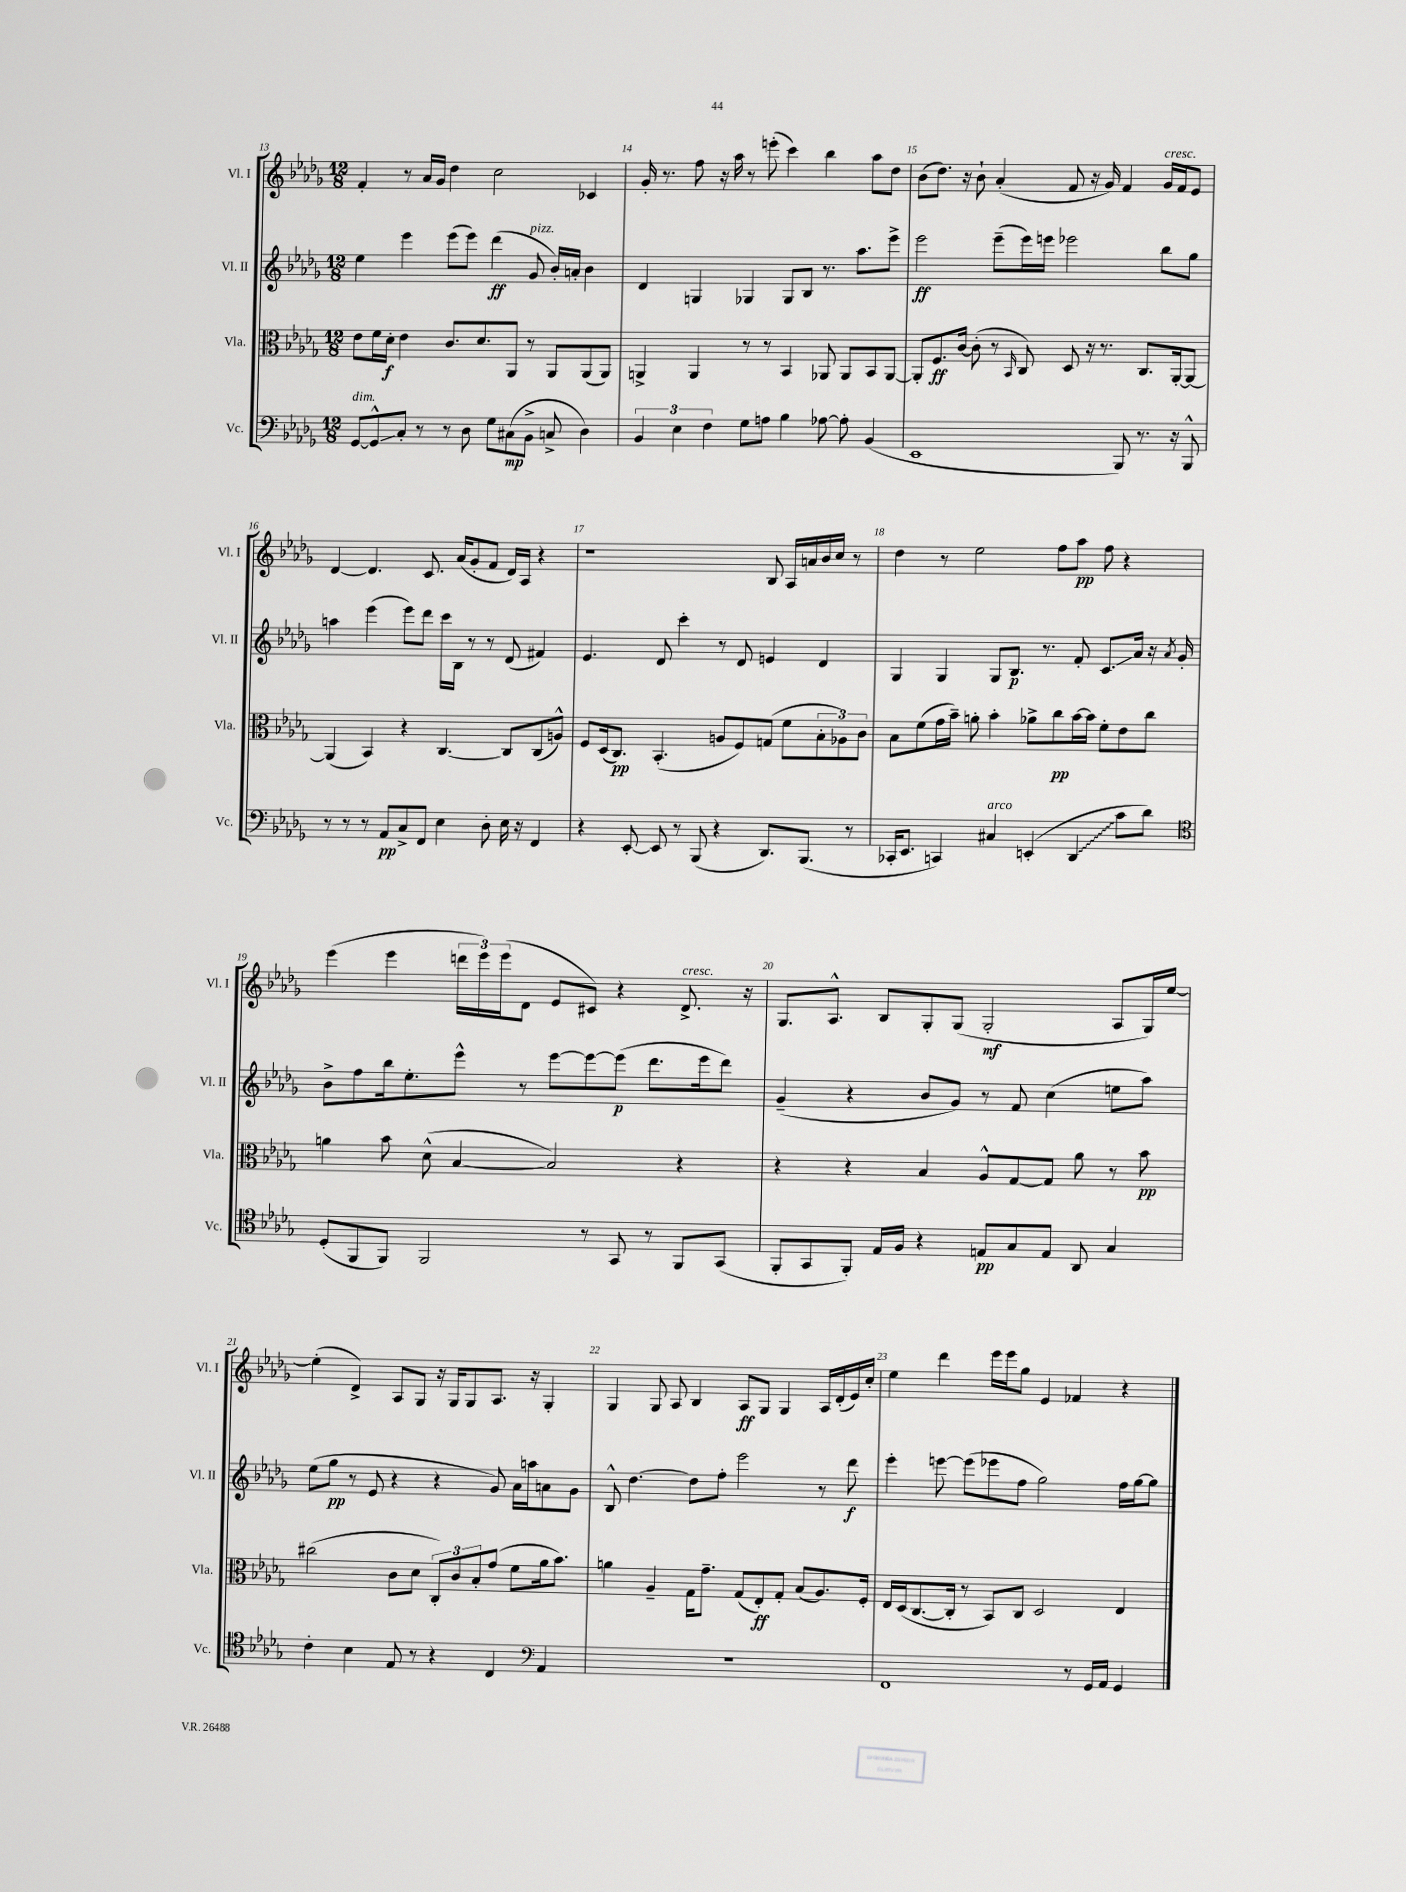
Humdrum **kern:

**kern	**kern	**kern	**kern
*staff4	*staff3	*staff2	*staff1
*clefF4	*clefC3	*clefG2	*clefG2
*k[b-e-a-d-g-]	*k[b-e-a-d-g-]	*k[b-e-a-d-g-]	*k[b-e-a-d-g-]
*M12/8	*M12/8	*M12/8	*M12/8
[8GG-	8e-	4ee-	4f'
8GG-^^]	16f	.	.
.	16d-'	.	.
8C'	4e-	4eee-	8r
8r	.	.	16a-
.	.	.	16g-
8r	8.c	(8eee-	4dd-
8D-	.	8eee-)	.
.	8.d-	.	.
8G-	.	(4ddd-	2cc
(8C#	8AA-	.	.
8BB-^	8r	8g-	.
8C^	8AA-	16b-')	.
.	.	16a'	.
4D-)	(8AA-	4b-	4c-
.	8AA-)	.	.
=	=	=	=
6BB-	4AA^	4d-	16g-'
.	.	.	8.r
6E-	.	.	.
.	4AA	4G	8ff
6F	.	.	.
.	.	.	16r
.	.	.	16aa-
8G-	8r	4G-	8r
8A	8r	.	(8eee'
4B-	4BB-	8G-	4ccc)
.	.	8B-	.
[8A-	8AA-	8.r	4bb-
8A-']	8AA-	.	.
.	.	8.aa-	.
(4BB-	8BB-	.	8aa-
.	[8AA-	8eee-^	8dd-
=	=	=	=
1EE-	8AA-']	2eee-	(8b-
.	8.F	.	8.dd-)
.	[16c	.	16r
.	(8c']	.	8b-`
.	8r	(8eee-~	(4a-'
.	16qqBB-	.	.
.	8C)	16eee-)	.
.	.	16eee	.
.	8D-	2eee-	8f
.	16r	.	16r
.	8.r	.	16g-)
8BBB-)	.	.	4f
8.r	8.C	.	.
.	.	8bb-	16g-
16r	[16AA-'	.	16f
8BBB-^^	8AA-_	8gg-	8e-
=	=	=	=
8r	(4AA-]	4aa	[4d-
8r	.	.	.
8r	4BB-)	(4eee-	4.d-]
8AA-	.	.	.
8C^	4r	8eee-)	.
8FF	.	8ddd-	8.c
4E-	[4.C	16ccc	.
.	.	16B-	(16a-
.	.	8r	8g-'
8D-'	.	8r	8f
16E-	8C]	(8d-	16d-)
16r	.	.	16A-
4FF	(8C	4f#)	4r
.	8A^^)	.	.
=	=	=	=
4r	8F	4.e-	1r
.	(16D-	.	.
.	8.C)	.	.
[8EE-'	.	.	.
8EE-]	(4.BB-'	8d-	.
8r	.	4ccc'	.
(8BBB-	.	.	.
4r	8A	8r	.
.	8F)	8d-	.
8.DD-)	(8G	4e	8B-
.	8f	.	16A-
(8.BBB-	.	.	16a
.	12B-'	4d-	16b-
.	.	.	16cc
.	12A-)	.	.
8r	.	.	8r
.	12c	.	.
=	=	=	=
16CC-'	8B-	4G-	4dd-
8.EE-	.	.	.
.	(8f	.	.
4CC)	16g-	4G-	8r
.	16b-~)	.	.
.	8a'	.	2ee-
4C#	4b-'	8G-	.
.	.	8.B-	.
(4EE'	8a-^	.	.
.	.	8.r	.
.	8cc	.	8ff
4DD-	[16b-	8f'	8aa-
.	16b-]	.	.
.	8f'	8.c	8ff
8c	8e-	.	4r
.	.	16a-	.
8d-)	8cc	16r	.
.	.	8qa-	.
.	.	16g-'	.
=	=	=	=
*clefC4	*	*	*
(8D-'	4a	8b-^	(4eee-
8FF	.	8ff	.
8FF)	8b-	16bb-	4eee-
.	.	8.ee-'	.
2FF	(8d-^^	.	.
.	[4B-	8eee-^^	24ddd
.	.	.	24eee-)
.	.	.	(24eee-
.	.	8r	8d-
.	2B-])	[8eee-	8e-
8r	.	8eee-_	8c#)
8GG-	.	(8eee-]	4r
8r	.	8.ddd-	.
8FF	4r	.	8.d-^
.	.	16eee-	.
(8GG-	.	8ddd-)	.
.	.	.	16r
=	=	=	=
8FF'	4r	(4g-~	8.G-
8GG-	.	.	.
.	.	.	8.A-^^
8FF')	4r	4r	.
16E-	.	.	8B-
16F	.	.	.
4r	4B-	8b-	8G-'
.	.	8g-)	(8G-
8E	8A-^^	8r	2G-'
8G-	[8G-	8f	.
8E	8G-]	(4cc	.
8AA-	8a-	.	.
4G-	8r	8ee	8A-
.	8b-	8aa-)	16G-)
.	.	.	[16ee-
=	=	=	=
4c'	(2cc#	(8ee-	(4ee-']
.	.	8gg-	.
4B-	.	8r	4d-^)
.	.	8e-	.
8E-	8c	4r	8A-
8r	8d-	.	8G-
4r	12C')	4r	16r
.	.	.	16G-
.	12c	.	.
.	.	.	8G-
.	12B-'	.	.
4C	(8g-	8g-)	8.A-
.	8f	16a-	.
.	.	16aa	16r
*clefF4	*	*	*
4AA-	16a-	8a	4G-'
.	8.b-)	.	.
.	.	8g-	.
=	=	=	=
1.r	4a	8B-^^	4G-
.	.	[4.dd-	.
.	4A-~	.	8G-
.	.	.	8A-
.	16G-	8dd-]	4B-
.	8.g-~	.	.
.	.	8ff'	.
.	(8G-	2eee-	8A-
.	8E-')	.	8G-
.	8G-'	.	4G-
.	(8B-	.	.
.	8.A-)	8r	16A-
.	.	.	(16d-'
.	.	8ddd-	16e-)
.	16F'	.	16cc'
=	=	=	=
1FF	16E-	4eee-'	4ee-
.	(16D-	.	.
.	[8.C	.	.
.	.	[8eee	4ddd-
.	16C']	.	.
.	8r	(8eee]	.
.	8BB-)	8eee-	16eee-
.	.	.	16eee-
.	8C	8ff	8gg-
.	2D-	2gg-)	4e-
8r	.	.	4f-
16GG-	.	.	.
16AA-	.	.	.
4GG-	4E-	16ff	4r
.	.	[16gg-	.
.	.	8gg-]	.
==	==	==	==
*-	*-	*-	*-
